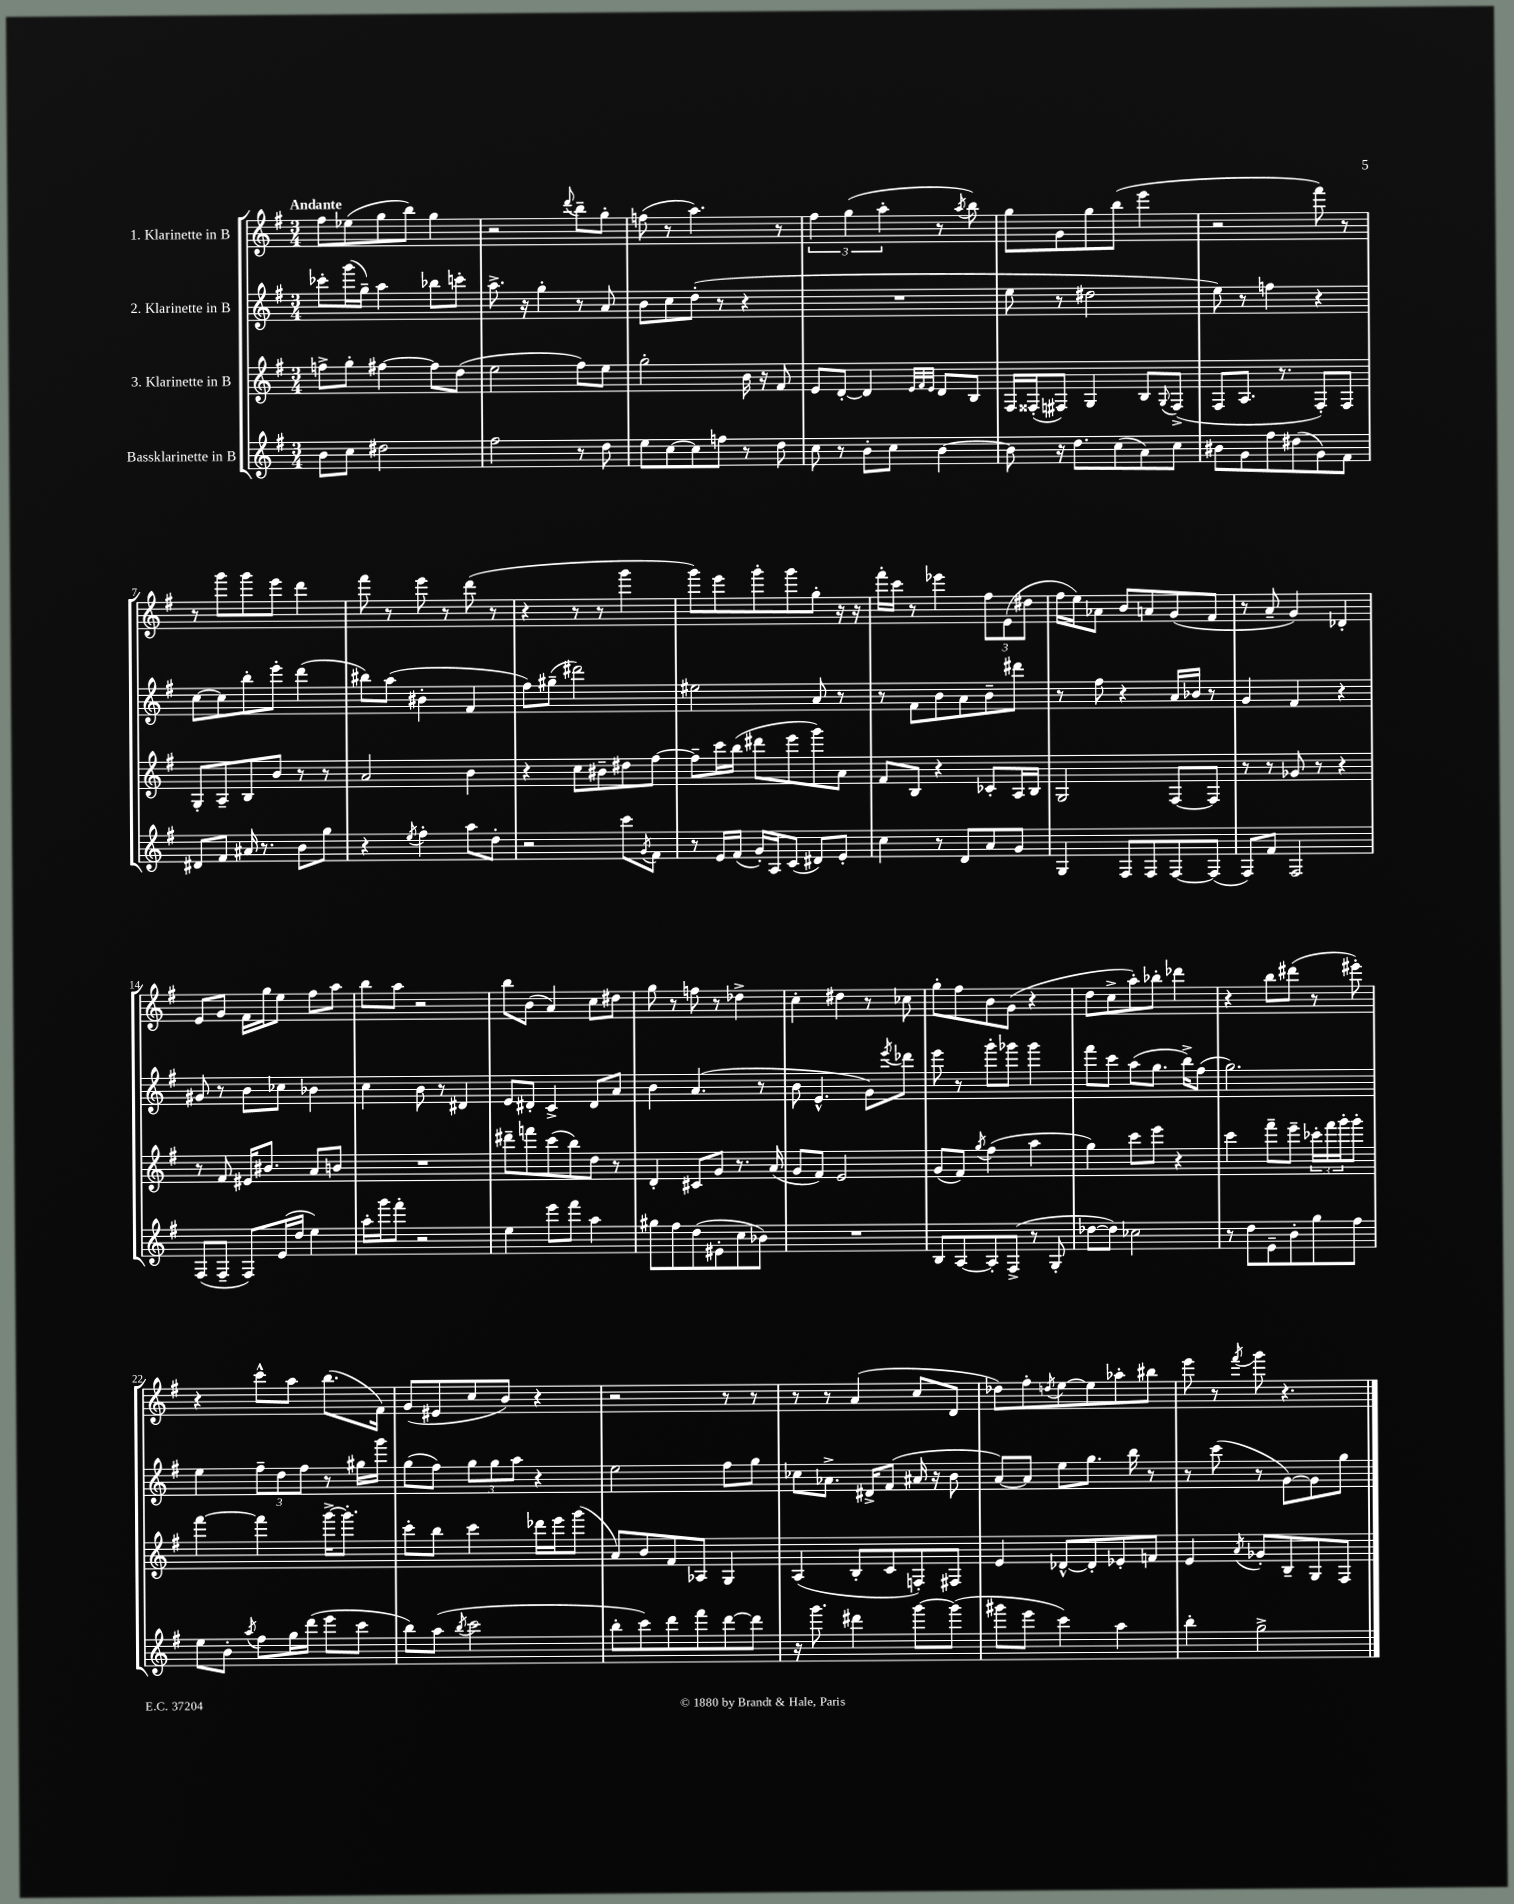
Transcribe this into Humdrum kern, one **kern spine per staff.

**kern	**kern	**kern	**kern
*staff4	*staff3	*staff2	*staff1
*clefG2	*clefG2	*clefG2	*clefG2
*k[f#]	*k[f#]	*k[f#]	*k[f#]
*M3/4	*M3/4	*M3/4	*M3/4
8b	8ff^	8ccc-'	8ff#
8cc	8gg'	(16ggg	(8ee-
.	.	16gg~)	.
2dd#	[4ff#	4aa	8gg
.	.	.	8bb)
.	8ff#]	8bb-	4gg
.	(8dd	8ccc'	.
=	=	=	=
2ff#	2ee	8.aa^	2r
.	.	16r	.
.	.	4gg'	.
.	.	.	8qqddd
8r	8ff#)	8r	8bb~
8dd	8ee	8a	8gg'
=	=	=	=
8ee	2gg'	8b	(8ff
[8cc	.	8cc	8r
8cc]	.	(8dd'	4.aa)
8ff	.	8r	.
8r	16b	4r	.
.	16r	.	.
8dd	8f#	.	8r
=	=	=	=
8cc	8e	2.r	6ff#
8r	[8d'	.	.
.	.	.	(6gg
8b'	4d]	.	.
.	.	.	6aa'
8cc	.	.	.
.	32qqe	.	.
.	32qqf#	.	.
.	32qqe	.	.
[4b	8d	.	8r
.	.	.	8qaa
.	8B	.	8bb)
=	=	=	=
8b]	16F#	8ee	8gg
.	(16F##'	.	.
16r	8F#)	8r	8g
8.dd	.	.	.
.	4G	2dd#	8gg
(8cc	.	.	(8bb
8a)	8B	.	4eee
.	8qqG	.	.
8cc	(8F#^	.	.
=	=	=	=
8b#	8F#	8ee)	2r
8g	8.A	8r	.
8ff#	.	4ff	.
.	8.r	.	.
(8dd#	.	.	.
8g)	8F#')	4r	8fff#)
8f#	8F#	.	8r
=	=	=	=
8d#	8G'	[8cc	8r
8f#	8A~	8cc]	8ggg
16a#	8B	8bb'	8ggg
8.r	.	.	.
.	8b	8eee'	8eee
8b	8r	(4ddd	4ddd
8gg	8r	.	.
=	=	=	=
4r	2a	8bb#)	8fff#
.	.	(8aa	8r
8qee	.	.	.
4ff#'	.	4b#'	8eee
.	.	.	8r
8aa	4b	4f#	(8ddd
8dd'	.	.	8r
=	=	=	=
2r	4r	8ff#)	4r
.	.	(8gg#~	.
.	8cc	2ddd#)	8r
.	8b#~	.	8r
8ccc	8dd#	.	4ggg
8qg	.	.	.
8f#	[8ff#	.	.
=	=	=	=
8r	8ff#~]	2ee#	8ggg)
16e	16ccc	.	8eee
(16f#	(16bb	.	.
16g')	8ddd#	.	8ggg'
16A	.	.	.
(8c	8eee	.	8ggg
8d#)	8ggg)	8a	8gg'
8e'	8a	8r	16r
.	.	.	16r
=	=	=	=
4cc	8f#	8r	16fff#'
.	.	.	16ccc
.	8B	8f#	8r
8r	4r	8b	4eee-
8d	.	8a	.
8a	8c-'	8b~	12ff#
.	.	.	(12e
8g	16A	8ddd#	.
.	.	.	12dd#
.	16B	.	.
=	=	=	=
4G	2G	8r	16ff#
.	.	.	16ee)
.	.	8ff#	8a-
8F#	.	4r	8b
8F#	.	.	8a
[8F#	[8F#	16a	(8g
.	.	16b-	.
(8F#]	8F#]	8r	8f#
=	=	=	=
8F#)	8r	4g	8r
8f#	8r	.	8a~
2F#	8g-	4f#	4g)
.	8r	.	.
.	4r	4r	4d-'
=	=	=	=
(8F#	8r	8g#	8e
8F#~	8f#	8r	8g
8F#)	16e#	8b	16f#
.	8.b#	.	16gg
(16e	.	8cc-	8ee
16dd	.	.	.
4ee)	8a	4b-	8ff#
.	8b	.	8aa
=	=	=	=
16aa'	2.r	4cc	8bb
16ggg	.	.	.
8fff#'	.	.	8aa
2r	.	8b	2r
.	.	8r	.
.	.	4d#	.
=	=	=	=
4ee	8ddd#~	8e	8bb
.	8fff	8d#'	(8b
8eee	(8ccc	4c^	4a)
8fff#	8bb)	.	.
4aa	8dd	8d#	8cc
.	8r	8a	8dd#
=	=	=	=
8gg#	4d'	4b	8gg
8ff#	.	.	8r
(8dd	8c#	(4.a	8ff
8e#'	8g	.	8r
8cc	8.r	.	4dd-^
8b-)	.	8r	.
.	(16a	.	.
=	=	=	=
2.r	8g	8b	4cc'
.	8f#)	4.e^^	.
.	2e	.	4dd#
.	.	8g)	8r
.	.	8qeee	.
.	.	8ddd-	8cc-
=	=	=	=
8B	(8g	8eee	8gg'
[8A	8f#)	8r	8ff#
.	8qgg	.	.
8A']	(4ff#	8ggg'	8b
(8F#^	.	8ggg-	(8g
8r	4aa	4ggg-	4r
8G'	.	.	.
=	=	=	=
[8dd-	4gg)	8fff#	8dd
8dd-])	.	8ccc	8cc^
2cc-	8ccc	(8aa	8aa')
.	8eee	8.gg	8bb-'
.	4r	.	4ddd-
.	.	16bb^)	.
.	.	(8ff#	.
=	=	=	=
8r	4ccc	2.gg)	4r
8dd	.	.	.
8e~	8fff#~	.	8bb
8b'	8eee~	.	(8ddd#
8gg	24ccc-'	.	8r
.	24fff#	.	.
.	24ggg'	.	.
8ff#	8ggg'	.	8eee#')
=	=	=	=
8ee	[4fff#	4ee	4r
8b'	.	.	.
8qaa	.	.	.
8ff#	4fff#]	12ff#~	8ccc^^
.	.	12dd	.
16gg	.	.	8aa
.	.	12ff#	.
(16ddd	.	.	.
8eee	[16ggg^	8r	(8.bb
.	8.ggg']	.	.
8ccc	.	16gg#	.
.	.	16ggg	16f#)
=	=	=	=
8bb)	8ccc'	(8gg	(8g
(8aa	8bb	8ff#)	8e#
8qbb	.	.	.
2ccc	4ccc	12gg	8cc
.	.	12gg	.
.	.	.	8b)
.	.	12aa	.
.	16ddd-	4r	4r
.	16eee	.	.
.	(8ggg	.	.
=	=	=	=
8bb'	8a)	2ee	2r
8ccc)	8b	.	.
8ddd	8f#	.	.
8fff#	8A-	.	.
[8ddd	4G	8ff#	8r
8ddd]	.	8gg	8r
=	=	=	=
16r	(4A	8cc-	8r
8.ggg	.	.	.
.	.	8.a-^	8r
4ddd#	8B'	.	(4a
.	.	16d#^	.
.	8c	(8f#	.
[8ggg	8F')	16a#	8cc
.	.	16r	.
(8ggg]	8F#	8b	8d
=	=	=	=
8ggg#	4e	[8a)	8dd-)
8eee	.	8a]	8ff#'
.	.	.	8qdd
4ccc)	[8d-^^	8ee	[8ee
.	8d-']	8.gg	8ee]
4aa	8e-'	.	8aa-'
.	.	16bb	.
.	8f	8r	8bb#
=	=	=	=
4bb'	4e	8r	8eee
.	.	(8ccc	8r
.	8qa	.	8qfff#
2gg^	8g-'	8r	8ggg
.	8B~	[8g)	4.r
.	8G	8g]	.
.	8F#	8gg	.
==	==	==	==
*-	*-	*-	*-
